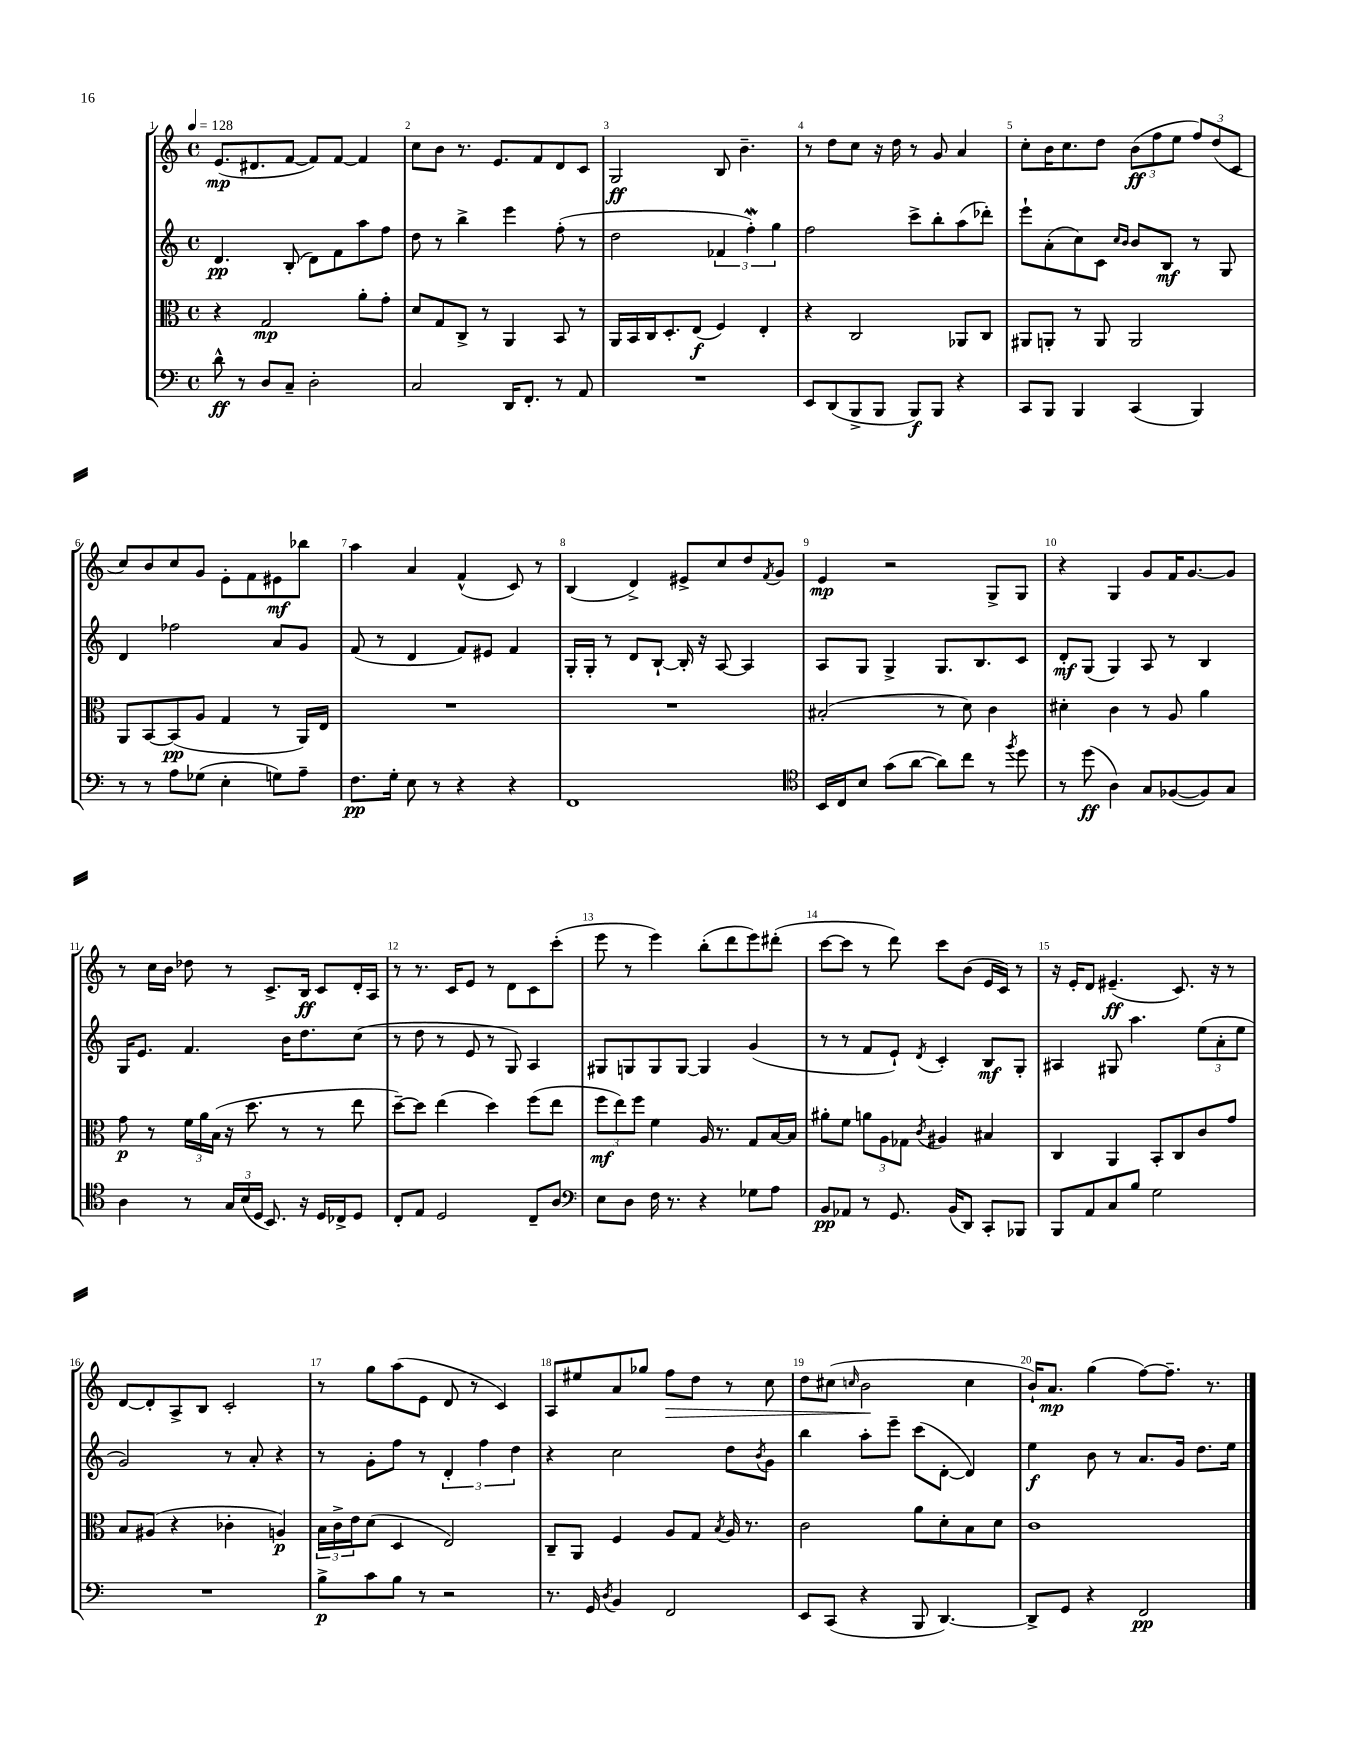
<<
\new StaffGroup <<
\new Staff = "s0" {
    \clef treble \key c \major \defaultTimeSignature \time 4/4 \tempo 4 = 128
    e'8.\mp( dis'8. f'8~ f'8) f'8~ f'4 |
    c''8 b'8 r8. e'8. f'8 d'8 c'8 |
    g2\ff b8 b'4.-- |
    r8 d''8 c''8 r16 d''16 r8 g'8 a'4 |
    c''8-. b'16 c''8. d''8 \tuplet 3/2 { b'8\ff( f''8 e''8 } \tuplet 3/2 { f''8) d''8( c'8 } |
    c''8) b'8 c''8 g'8 e'8-. f'8 eis'8\mf bes''8 |
    a''4 a'4 f'4-^( c'8) r8 |
    b4( d'4->) eis'8-> c''8 d''8 \acciaccatura { f'8 } g'8 |
    e'4\mp r2 g8-> g8 |
    r4 g4 g'8 f'16 g'8.~ g'8 |
    r8 c''16 b'16 des''8 r8 c'8.-> b16\ff c'8 d'16-. a16 |
    r8 r8. c'16 e'8 r8 d'8 c'8 c'''8-.( |
    e'''8 r8 e'''4) b''8-.( d'''8 e'''8) dis'''8-.( |
    c'''8~ c'''8 r8 d'''8) c'''8 b'8( e'16 c'16) r8 |
    r16 e'16-. d'8 eis'4.--\ff( c'8.) r16 r8 |
    d'8~ d'8-. a8-> b8 c'2-. |
    r8 g''8 a''8( e'8 d'8 r8 c'4) |
    a8 eis''8 a'8 ges''8 f''8\> d''8 r8 c''8 |
    d''8 cis''8( \grace { c''16 } b'2\! c''4 |
    b'16-!) a'8.\mp g''4( f''8~) f''8.-- r8. \bar "|." |
}
\new Staff = "s1" {
    \clef treble \key c \major \defaultTimeSignature \time 4/4
    d'4.\pp b8-.( d'8) f'8 a''8 f''8 |
    d''8 r8 b''4-> e'''4 f''8-.( r8 |
    d''2 \tuplet 3/2 { fes'4 f''4-.\mordent) g''4 } |
    f''2 c'''8-> b''8-. a''8( des'''8-.) |
    e'''8-! a'8-.( c''8) c'8 \grace { c''16 b'16 } b'8 b8\mf r8 g8 |
    d'4 fes''2 a'8 g'8 |
    f'8( r8 d'4 f'8) eis'8 f'4 |
    g16-. g16-. r8 d'8 b8~-! b16-. r16 a8~ a4 |
    a8 g8 g4-> g8. b8. c'8 |
    d'8-.\mf g8( g4) a8 r8 b4 |
    g16 e'8. f'4. b'16 d''8. c''8( |
    r8 d''8 r8 e'8 r8 g8) a4 |
    gis8 g8 g8 g8~ g4 g'4( |
    r8 r8 f'8 e'8-!) \acciaccatura { d'8 } c'4-. b8\mf g8-. |
    ais4 gis8 a''4. \tuplet 3/2 { e''8( a'8-. e''8 } |
    g'2) r8 a'8-. r4 |
    r8 g'8-. f''8 r8 \tuplet 3/2 { d'4-. f''4 d''4 } |
    r4 c''2 d''8 \acciaccatura { b'8 } g'8 |
    b''4 a''8-. e'''8-- c'''8( d'8~-. d'4) |
    e''4\f b'8 r8 a'8. g'16 d''8. e''16 \bar "|." |
}
\new Staff = "s2" {
    \clef alto \key c \major \defaultTimeSignature \time 4/4
    r4 g2\mp a'8-. g'8-. |
    d'8 g8 c8-> r8 a,4 b,8 r8 |
    a,16 b,16 c16 d8.-. e8\f( f4) e4-. |
    r4 c2 aes,8 c8 |
    ais,8 a,8-. r8 a,8 a,2 |
    a,8 b,8~ b,8\pp( a8 g4 r8 a,16) e16 |
    R1 |
    R1 |
    bis2-.( r8 d'8) c'4 |
    dis'4-. c'4 r8 a8 a'4 |
    g'8\p r8 \tuplet 3/2 { f'16 a'16 b16( } r16 d''8. r8 r8 e''8 |
    d''8~--) d''8 e''4( d''4) f''8( e''8 |
    \tuplet 3/2 { f''8\mf e''8) f''8 } f'4 a16 r8. g8 b16~ b16 |
    ais'8-. f'8 \tuplet 3/2 { a'8 a8 ges8 } \acciaccatura { c'8 } ais4 bis4 |
    c4 a,4 b,8-. c8 c'8 g'8 |
    b8 ais8( r4 ces'4-. a4\p) |
    \tuplet 3/2 { b16 c'16-> e'16 } d'8( d4 e2) |
    c8-- a,8 f4 a8 g8 \acciaccatura { b8 } a16 r8. |
    c'2 a'8 d'8-. b8 d'8 |
    c'1 \bar "|." |
}
\new Staff = "s3" {
    \clef bass \key c \major \defaultTimeSignature \time 4/4
    d'8-^\ff r8 d8 c8-- d2-. |
    c2 d,16 f,8.-. r8 a,8 |
    R1 |
    e,8 d,8( b,,8-> b,,8 b,,8\f) b,,8 r4 |
    c,8 b,,8 b,,4 c,4( b,,4) |
    r8 r8 a8 ges8( e4-. g8) a8-- |
    f8.\pp g16-. e8 r8 r4 r4 |
    f,1 |
    \clef tenor b,16 c16 b8 g'8( a'8~ a'8) c''8 r8 \acciaccatura { f''8 } d''8 |
    r8 d''8\ff( a4) g8 fes8~( fes8) g8 |
    a4 r8 \tuplet 3/2 { g16 b16( d16 } b,8.) r16 d16 ces16-> d8 |
    c8-. e8 d2 c8-- a8 |
    \clef bass e8 d8 f16 r8. r4 ges8 a8 |
    b,8\pp aes,8 r8 g,8. b,16( d,8) c,8-. bes,,8 |
    b,,8 a,8 c8 b8 g2 |
    R1 |
    b8->\p c'8 b8 r8 r2 |
    r8. g,16 \acciaccatura { d8 } b,4 f,2 |
    e,8 c,8( r4 b,,8 d,4.~) |
    d,8-> g,8 r4 f,2\pp \bar "|." |
}
>>
>>
\layout { \context { \Score \override BarNumber.break-visibility = ##(#f #t #t) barNumberVisibility = #all-bar-numbers-visible } }
